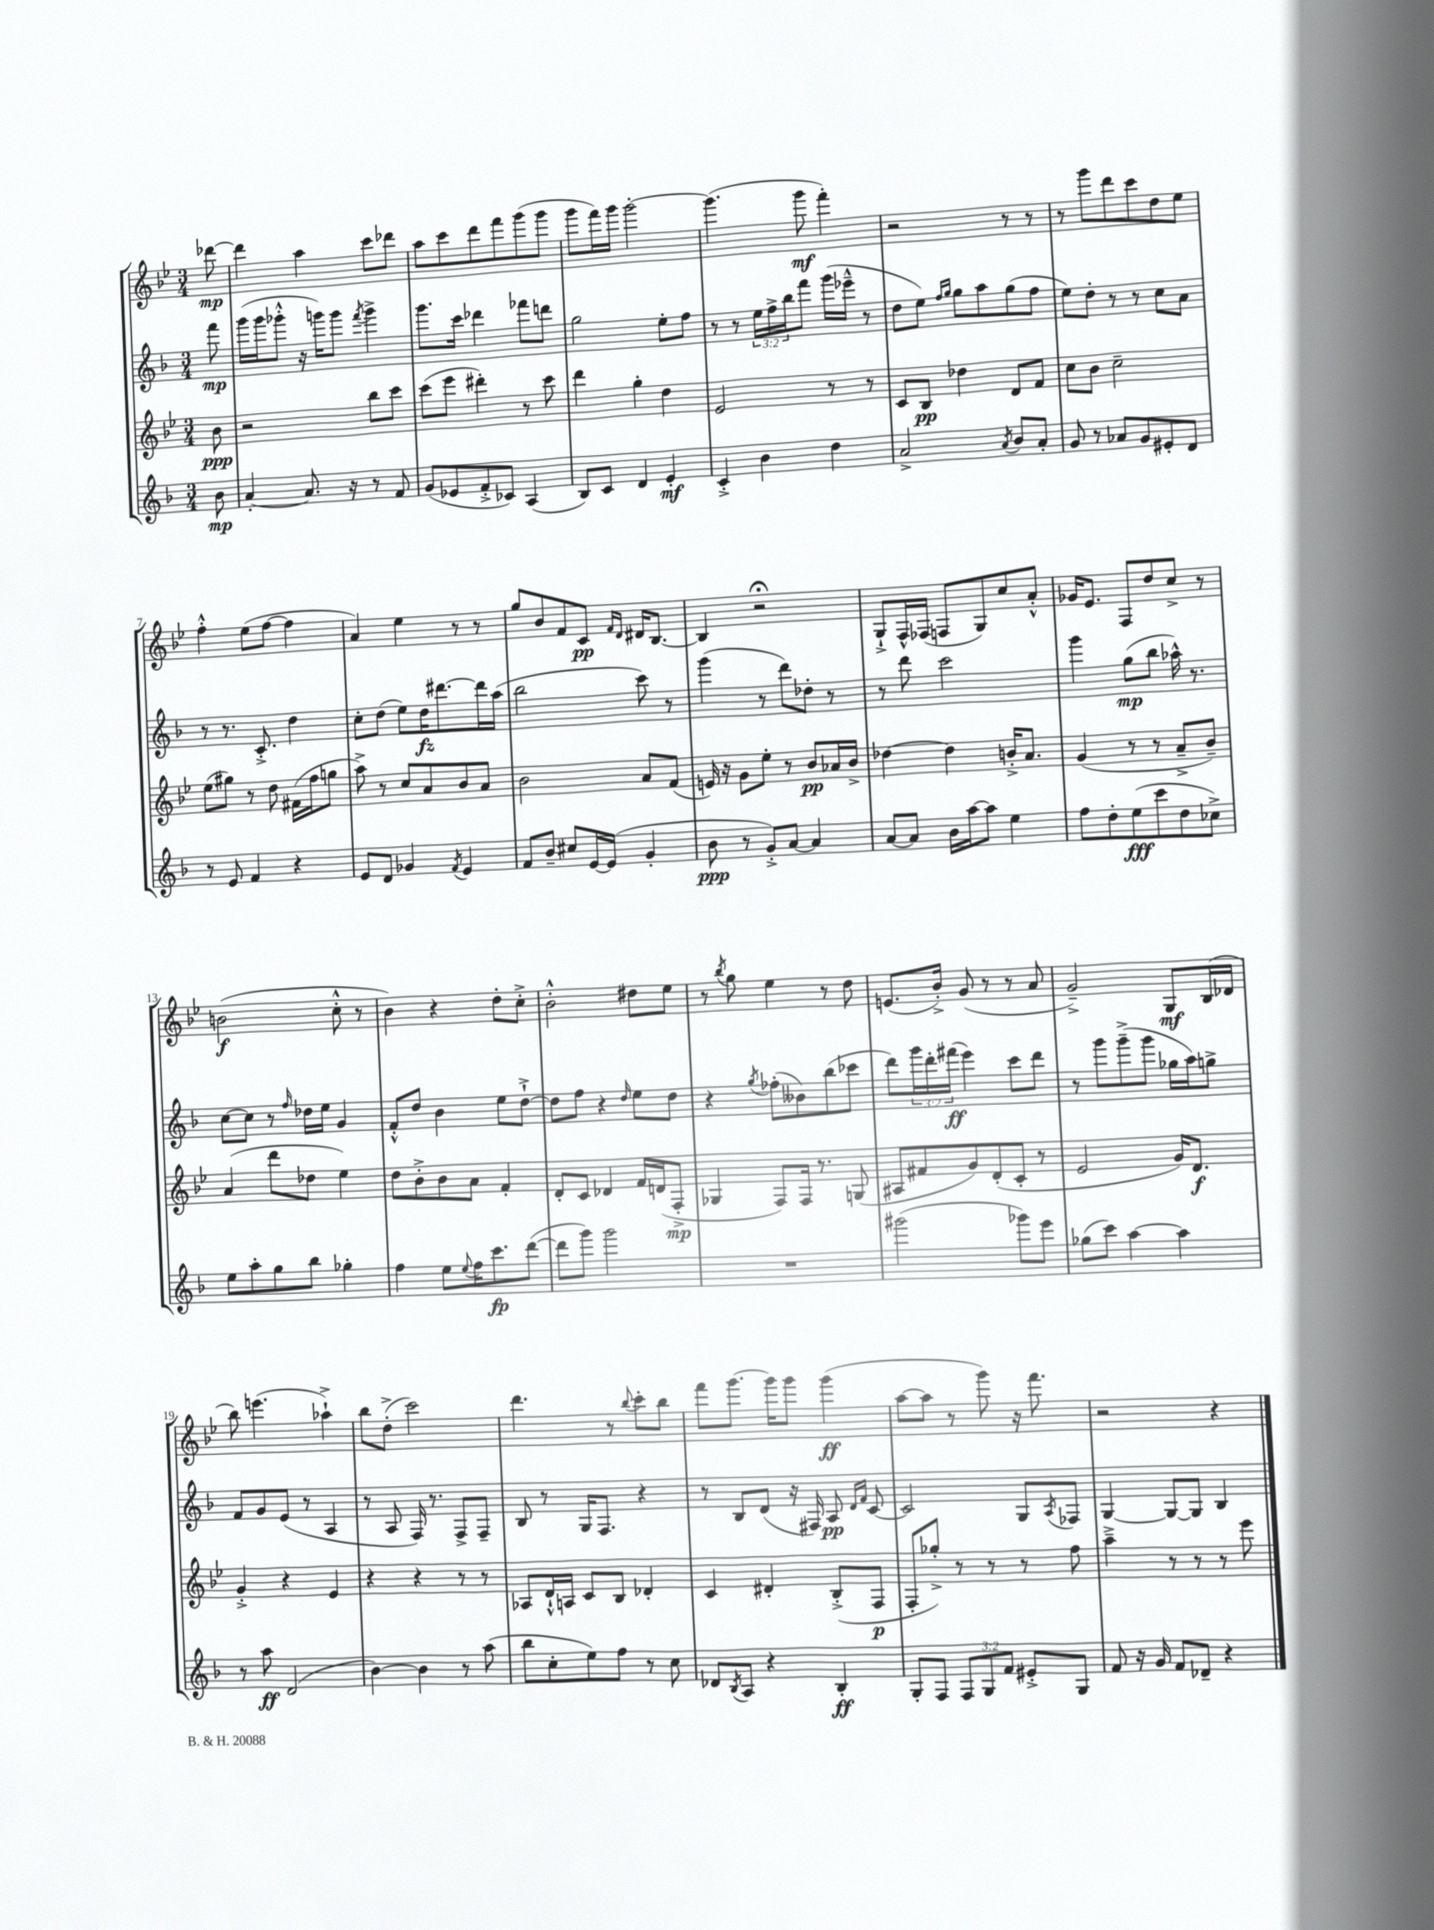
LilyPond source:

<<
\new StaffGroup <<
\new Staff = "s0" {
    \clef treble \key bes \major \numericTimeSignature \time 3/4 \partial 8
    des'''8~\mp |
    des'''4 a''4 c'''8 des'''8 |
    a''8 c'''8 d'''8 f'''8 g'''8( g'''8 |
    g'''8 f'''16) g'''16 g'''2~-. |
    g'''4.( g'''8\mf f'''4-.) |
    r2 r8 r8 |
    r8 g'''8 d'''8 c'''8 d''8 ees''8 |
    f''4-.-^ ees''8( f''8~ f''4 |
    a'4) ees''4 r8 r8 |
    g''8 bes'8 f'8 c'8\pp \grace { f'16 d'16 } dis'16 bes8.~ |
    bes4 r2\fermata |
    g8-!-> f16-^ fes16( f8 g8) c''8 a'8-.-^ |
    ges'16 ees'8. f8 d''8 c''8-> r8 |
    b'2\f( c''8-.-^ r8 |
    bes'4) r4 d''8-. c''8-.-> |
    bes'2-.-^ dis''8 ees''8 |
    r8 \acciaccatura { bes''8 } g''8 ees''4 r8 d''8 |
    e'8.( bes'16-.->) g'8( r8 r8 a'8 |
    g'2--->) g8\mf bes16( des'16 |
    bes''8) e'''4.( aes''4-!->) |
    bes''8 d''8-.->( c'''2) |
    d'''4. r8 \appoggiatura { bes''8 } c'''8-. bes''8 |
    f'''8 g'''8.~ g'''16 g'''8 g'''4\ff( |
    a''8~ a''8 r8 g'''8) r16 f'''8. |
    r2 r4 \bar "|." |
}
\new Staff = "s1" {
    \clef treble \key f \major \numericTimeSignature \time 3/4 \override Staff.TupletNumber.text = #tuplet-number::calc-fraction-text \partial 8
    f'''8\mp |
    g'''16( g'''16 ges'''8-.-^ r16 g'''16) g'''8 \acciaccatura { f'''8 } g'''4-> |
    g'''8. c'''16 des'''4 fes'''8 d'''8 |
    g''2 e''8-. f''8 |
    r8 r8 \tuplet 3/2 { e''16 f''16-> bes''16 } f'''8 g'''16( ees'''16---^ r8 |
    d''8 e''8) \grace { f''16 g''16 } g''8 a''8 g''8( f''8 |
    e''8) d''8-. r8 r8 c''8 a'8 |
    r8 r8. c'8.-.-> d''4 |
    c''8-. d''8( e''8) d''16\fz dis'''8.~ dis'''16 a''16( |
    bes''2 c'''8) r8 |
    g'''4( r8 d'''8) des''8-. r8 |
    r8 d'''8 c'''2 |
    g'''4 g''8\mp( bes''8 aes''16-^) r8. |
    c''8~ c''8 r8 \grace { f''16 } des''16 e''16 g'4 |
    f'8-.-^ d''8 bes'4 e''8 d''8~-!-> |
    d''8 f''8 r4 \grace { d''16 } e''8 d''8 |
    r4 \acciaccatura { g''8 } fes''8-.( beses'8) bes''8( ces'''8 |
    d'''8) \tuplet 3/2 { g'''16 d'''16-. fis'''16\ff( } e'''4) c'''8 d'''8 |
    r8 g'''8 g'''8--->( g'''8 ges''16 a''16) g''8-> |
    f'8 g'8 e'8( r8 a4 |
    r8 a8 f16) r8. f8-> f8-- |
    bes8 r8 g16 f8. r4 |
    r8 bes8 d'8( r16 fis16) a8\pp \grace { d'16 f'16 } c'8~ |
    c'2 g8 \acciaccatura { a8 } fes8 |
    g4~ g8~ g8 bes4 \bar "|." |
}
\new Staff = "s2" {
    \clef treble \key bes \major \numericTimeSignature \time 3/4 \partial 8
    bes'8\ppp |
    r2 bes''8 c'''8 |
    c'''8( ees'''8 dis'''4-.) r8 c'''8 |
    d'''4 g''4-. d''4 |
    ees'2 r8 r8 |
    c'8 bes8\pp des''4 d'8 f'8 |
    c''8 bes'8 c''2-- |
    ees''8( gis''8) r8 d''8 fis'16( f''16 g''8 |
    a''8->) r8 c''8 a'8 bes'8 a'8 |
    bes'2 a'8 f'8( |
    e'16) r16 g'8 ees''8-. r8 bes'8\pp aes'16 bes'16-> |
    des''4~ des''4 b'16-.-> a'8. |
    g'4( r8 r8 a'8---> bes'8--) |
    a'4( d'''8 des''8 ees''4) |
    d''8 bes'8-.-> bes'8 a'8 f'4-. |
    d'8-. c'8 des'4 f'16 d'16( f8-.->\mp |
    ges4 f8) f16 r8. g8( |
    ais8 fis'8 g'8) d'8-.( c'8-. r8 |
    ees'2 g'16) d'8.\f |
    g'4-.-> r4 ees'4 |
    r4 r4 r8 r8 |
    aes8 d'16-!-^ a16 c'8 bes8 des'4-. |
    c'4 dis'4-. bes8-.->( f8\p |
    f8-. ges''8-.->) r8 r8 r8 f''8 |
    a''4---> r8 r8 r8 ees'''8 \bar "|." |
}
\new Staff = "s3" {
    \clef treble \key f \major \numericTimeSignature \time 3/4 \override Staff.TupletNumber.text = #tuplet-number::calc-fraction-text \partial 8
    bes'8\mp |
    a'4~-. a'8. r16 r8 f'8 |
    g'8( ees'8 f'8-.-> ces'8) a4( |
    bes8) c'8 d'4 e'4-.\mf |
    c'4-.-> bes'4 d''4 |
    a'2-> \acciaccatura { a'8 } bes'8 a'8-. |
    g'8 r8 aes'8 g'8 eis'8-. d'8 |
    r8 e'8 f'4 r4 |
    e'8 d'8 ges'4 \acciaccatura { f'8 } e'4 |
    f'8 bes'8-- cis''8 e'16~ e'16( g'4-. |
    bes'8\ppp r8 g'8-.->) a'8~ a'4 |
    a'8~ a'8 bes'16 a''16~ a''8 e''4 |
    f''8 d''8-. e''8\fff( c'''8 d''8 ces''8->) |
    e''8 a''8-. g''8 bes''8 ges''4-. |
    f''4 e''8 \appoggiatura { e''8 } f''16 c'''8.\fp d'''8~( |
    d'''8 g'''8) g'''2 |
    R2. |
    gis'''2( ges'''8) e'''8 |
    ges''8( c'''8) a''4~ a''4 |
    r8 a''8\ff d'2( |
    bes'4~) bes'4 r8 a''8( |
    bes''8 c''8-. e''8) f''8 r8 c''8 |
    des'8 \acciaccatura { bes8 } a8 r4 bes4-.\ff |
    g8-. f8 \tuplet 3/2 { f8 g8 f'8 } eis'8-.-> g8 |
    f'8 r16 g'16 f'8 des'8-- r4 \bar "|." |
}
>>
>>
